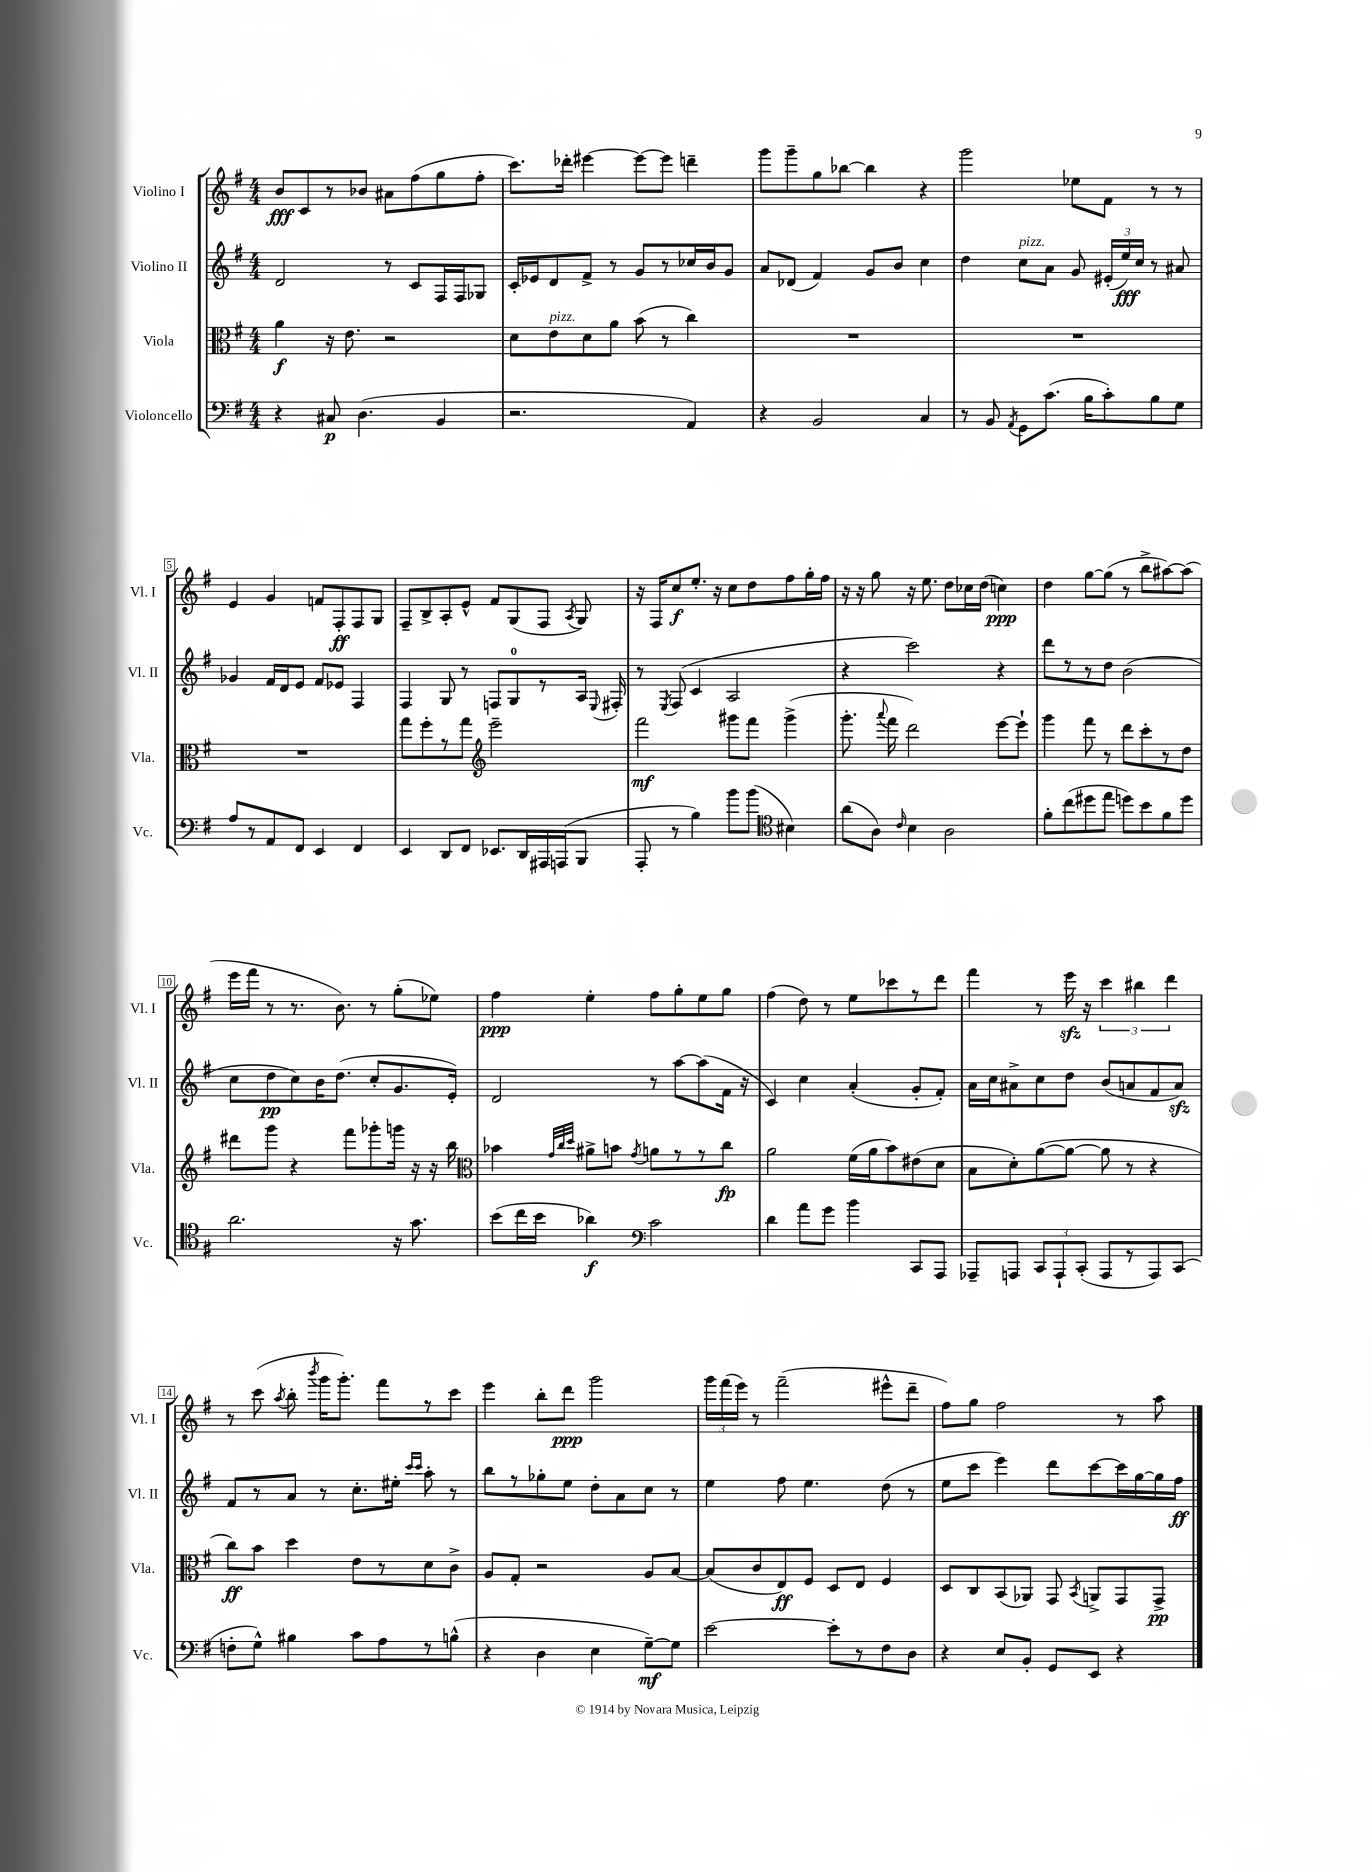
<<
\new StaffGroup <<
\new Staff = "s0" \with { instrumentName = "Violino I" shortInstrumentName = "Vl. I" } {
    \clef treble \key g \major \numericTimeSignature \time 4/4
    \autoBeamOff b'8[\fff c'8 r8 bes'8] ais'8[ fis''8( g''8 fis''8]-. |
    c'''8.[) des'''16]-. eis'''4~ eis'''8[~ eis'''8] d'''4-- |
    g'''8[ g'''8-- g''8 bes''8]~ bes''4 r4 |
    g'''2 ees''8[ fis'8] r8 r8 |
    e'4 g'4 f'8[ fis8-.\ff fis8 g8] |
    fis8[-- b8-> a8-. e'8]-^ fis'8[ g8( fis8] \acciaccatura { a8 } g8) |
    r16 fis16[ c''8\f e''8.]-. r16 c''8[ d''8 fis''8 g''16-. fis''16] |
    r16 r16 g''8 r16 e''8. d''8[ ces''16 d''16]( c''4\ppp) |
    d''4 g''8[~ g''8]( r8 b''8[-> ais''8~) ais''8]( |
    e'''16[ fis'''16] r8 r8. b'8.) r8 g''8[-.( ees''8]) |
    fis''4\ppp e''4-. fis''8[ g''8-. e''8 g''8] |
    fis''4( d''8) r8 e''8[ ces'''8 r8 d'''8] |
    fis'''4 r8 e'''16\sfz r16 \tuplet 3/2 { c'''4 bis''4 d'''4 } |
    r8 c'''8( \acciaccatura { a''8 } b''8-. \acciaccatura { b'''8 } g'''16[ g'''8.]-.) fis'''8[ r8 c'''8] |
    e'''4 b''8[-. d'''8]\ppp g'''2 |
    \tuplet 3/2 { g'''16[ fis'''16( e'''16]) } r8 fis'''2--( eis'''8[-^ d'''8]-- |
    fis''8[) g''8] fis''2 r8 a''8 \bar "|." |
}
\new Staff = "s1" \with { instrumentName = "Violino II" shortInstrumentName = "Vl. II" } {
    \clef treble \key g \major \numericTimeSignature \time 4/4
    \autoBeamOff d'2 r8 c'8[ fis16 fis16 ges8] |
    c'16[-. ees'16 d'8 fis'8]-> r8 g'8[ r8 ces''16 b'16 g'8] |
    a'8[ des'8]( fis'4) g'8[ b'8] c''4 |
    d''4 c''8[^\markup { \italic "pizz." } a'8] g'8 \tuplet 3/2 { eis'16[-.( e''16\fff) c''16] } r8 ais'8 |
    ges'4 fis'16[ d'16 e'8] fis'8[ ees'8] fis4 |
    fis4 g8 r8 f8[ g8-0 r8 a16] \appoggiatura { e8 } fis16-. |
    r8 \acciaccatura { e8 } fis8( c'4 a2 |
    r4 c'''2) r4 |
    d'''8[ r8 r8 d''8] b'2( |
    c''8[ d''8\pp c''8) b'16 d''8.]( c''8[-. g'8. e'16]-.) |
    d'2 r8 a''8[~ a''8( fis'16] r16 |
    c'4) c''4 a'4-.( g'8[-. fis'8]-.) |
    a'16[ c''16 ais'8-> c''8 d''8] b'8[( a'8 fis'8 a'8]\sfz) |
    fis'8[ r8 a'8] r8 c''8.[-. eis''16]-. \grace { c'''16[ c'''16] } a''8-. r8 |
    b''8[ r8 ges''8-. e''8] d''8[-. a'8 c''8] r8 |
    e''4 fis''8 e''4. d''8( r8 |
    e''8[ c'''8] e'''4) d'''8[ c'''8~ c'''16 g''16~ g''16 fis''16]\ff \bar "|." |
}
\new Staff = "s2" \with { instrumentName = "Viola" shortInstrumentName = "Vla." } {
    \clef alto \key g \major \numericTimeSignature \time 4/4
    \autoBeamOff a'4\f r16 e'8. r2 |
    d'8[ e'8^\markup { \italic "pizz." } d'8 a'8] b'8( r8 c''4) |
    R1 |
    R1 |
    R1 |
    g''8[ fis''8-. r8 g''8] \clef treble e'''2-- |
    fis'''2\mf gis'''8[ fis'''8] gis'''4->( |
    g'''8.-. \appoggiatura { a'''8 } fis'''16 d'''2) e'''8[~ e'''8]-! |
    g'''4 fis'''8 r8 d'''8[ c'''8-. r8 d''8] |
    dis'''8[ g'''8] r4 fis'''8[ ges'''8-. g'''16] r16 r16 b''16 |
    \clef alto bes'4 \grace { g'32[ c''32 d''32] } ais'8[-> b'8] \acciaccatura { g'8 } a'8[ r8 r8 c''8]\fp |
    a'2 fis'16[( a'16 b'8) eis'8( d'8] |
    b8[ d'8-.) a'8~( a'8]~ a'8 r8 r4 |
    c''8[\ff) b'8] d''4 e'8[ r8 d'8 c'8]-> |
    a8[ g8]-. r2 a8[ b8]~ |
    b8[( c'8 e8\ff) fis8] d8[ e8] fis4 |
    d8[ c8 b,8( aes,8]) g,8 \acciaccatura { b,8 } a,8[-> g,8 g,8]->\pp \bar "|." |
}
\new Staff = "s3" \with { instrumentName = "Violoncello" shortInstrumentName = "Vc." } {
    \clef bass \key g \major \numericTimeSignature \time 4/4
    \autoBeamOff r4 cis8\p d4.( b,4 |
    r2. a,4) |
    r4 b,2 c4 |
    r8 b,8 \acciaccatura { a,8 } g,8[ c'8.]( b16[ c'8-.) b8 g8] |
    a8[ r8 a,8 fis,8] e,4 fis,4 |
    e,4 d,8[ fis,8] ees,8.[ d,16 ais,,16 a,,16( b,,8] |
    a,,8-. r8 b4) b'8[ b'8]( \clef tenor bis4) |
    a'8[( a8]) \grace { c'16 } b4 a2 |
    fis'8[-. c''8( dis''8 e''8] d''8[) b'8 fis'8 d''8] |
    a'2. r16 g'8. |
    b'8[( c''16 b'16] aes'4\f) \clef bass c'2 |
    d'4 a'8[ g'8] b'4 c,8[ a,,8] |
    aes,,8[-- a,,8] \tuplet 3/2 { c,8[ a,,8-! c,8]-.( } a,,8[ r8 a,,8) c,8]( |
    f8[-. g8]-^) bis4 c'8[ a8 r8 b8]-^( |
    r4 d4 e4 g8[~--\mf) g8] |
    e'2~ e'8[-. r8 fis8 d8] |
    r4 e8[ b,8]-. g,8[ e,8] r4 \bar "|." |
}
>>
>>
\layout { \context { \Score \override BarNumber.stencil = #(make-stencil-boxer 0.1 0.3 ly:text-interface::print) } }
